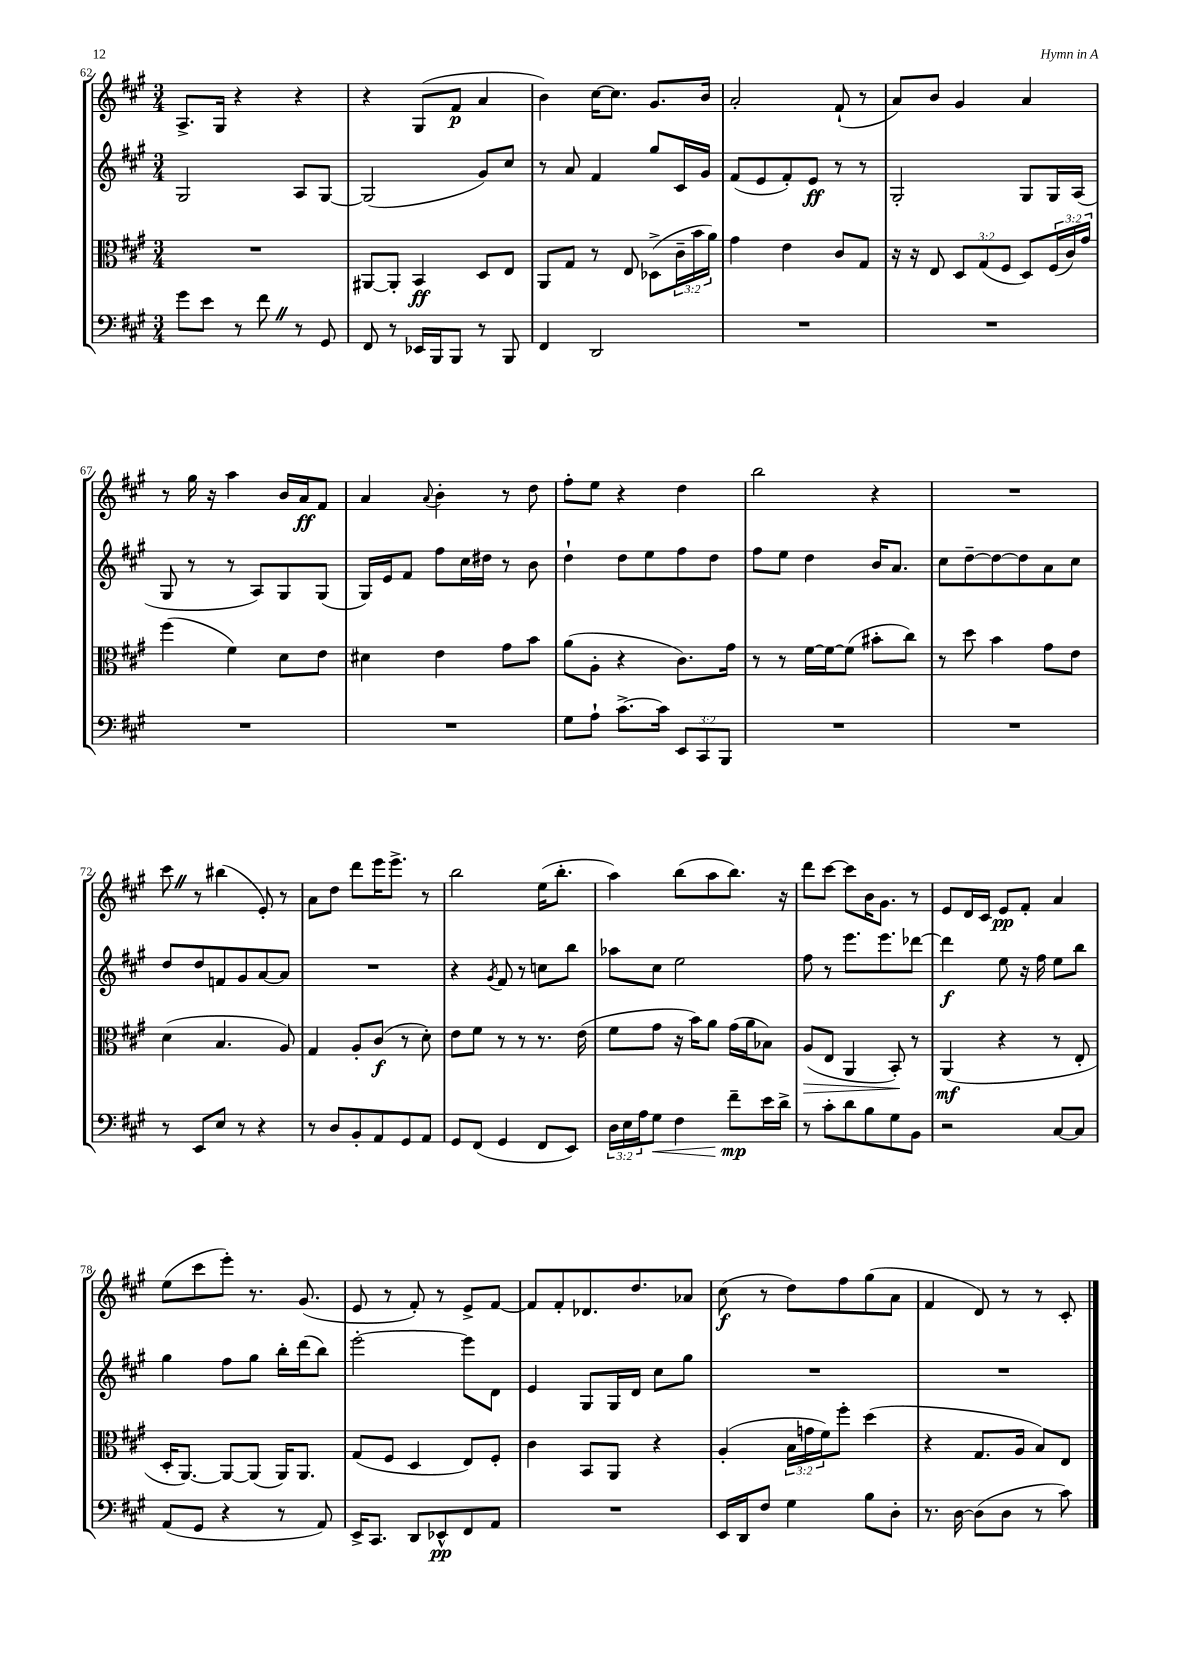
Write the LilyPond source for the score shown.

<<
\new StaffGroup <<
\new Staff = "s0" {
    \clef treble \key a \major \numericTimeSignature \time 3/4
    a8.-> gis16 r4 r4 |
    r4 gis8( fis'8\p a'4 |
    b'4) cis''16~ cis''8. gis'8. b'16 |
    a'2-. fis'8-!( r8 |
    a'8) b'8 gis'4 a'4 |
    r8 gis''16 r16 a''4 b'16 a'16\ff fis'8 |
    a'4 \appoggiatura { a'8 } b'4-. r8 d''8 |
    fis''8-. e''8 r4 d''4 |
    b''2 r4 |
    R2. |
    cis'''8 \once \override BreathingSign.text = \markup { \musicglyph "scripts.caesura.straight" } \breathe r8 bis''4( e'8-.) r8 |
    a'8 d''8 d'''8 e'''16 e'''8.-> r8 |
    b''2 e''16( b''8.-. |
    a''4) b''8( a''8 b''8.) r16 |
    d'''8 cis'''8~ cis'''8 b'16 gis'8. r8 |
    e'8 d'16 cis'16 e'8\pp fis'8-. a'4 |
    e''8( cis'''8 e'''8-.) r8. gis'8.( |
    e'8 r8 fis'8-.) r8 e'8-> fis'8~ |
    fis'8 fis'8-. des'8. d''8. aes'8 |
    cis''8\f( r8 d''8) fis''8 gis''8( a'8 |
    fis'4 d'8) r8 r8 cis'8-. \bar "|." |
}
\new Staff = "s1" {
    \clef treble \key a \major \numericTimeSignature \time 3/4
    gis2 a8 gis8~ |
    gis2( gis'8) cis''8 |
    r8 a'8 fis'4 gis''8 cis'16 gis'16 |
    fis'8( e'8 fis'8-.) e'8\ff r8 r8 |
    gis2-. gis8 gis16 a16( |
    gis8 r8 r8 a8) gis8 gis8( |
    gis16) e'16 fis'8 fis''8 cis''16 dis''16 r8 b'8 |
    d''4-! d''8 e''8 fis''8 d''8 |
    fis''8 e''8 d''4 b'16 a'8. |
    cis''8 d''8~-- d''8~ d''8 a'8 cis''8 |
    d''8 d''8 f'8 gis'8 a'8~ a'8 |
    R2. |
    r4 \acciaccatura { gis'8 } fis'8 r8 c''8 b''8 |
    aes''8 cis''8 e''2 |
    fis''8 r8 e'''8. e'''8. des'''8~ |
    des'''4\f e''8 r16 fis''16 e''8 b''8 |
    gis''4 fis''8 gis''8 b''16-. d'''16( b''8) |
    e'''2~-. e'''8 d'8 |
    e'4 gis8 gis16 d'16 cis''8 gis''8 |
    R2. |
    R2. \bar "|." |
}
\new Staff = "s2" {
    \clef alto \key a \major \numericTimeSignature \time 3/4 \override Staff.TupletNumber.text = #tuplet-number::calc-fraction-text
    R2. |
    ais,8~ ais,8-. b,4\ff d8 e8 |
    a,8 gis8 r8 e8 des8->( \tuplet 3/2 { cis'16-- b'16 a'16) } |
    gis'4 e'4 cis'8 gis8 |
    r16 r16 e8 \tuplet 3/2 { d8 gis8( fis8 } d8) \tuplet 3/2 { fis16( cis'16) gis'16 } |
    fis''4( fis'4) d'8 e'8 |
    dis'4 e'4 gis'8 b'8 |
    a'8( a8-. r4 cis'8.) gis'16 |
    r8 r8 fis'16~ fis'16~ fis'8( bis'8-. cis''8) |
    r8 d''8 b'4 gis'8 e'8 |
    d'4( b4. a8) |
    gis4 a8-. cis'8\f( r8 d'8-.) |
    e'8 fis'8 r8 r8 r8. e'16( |
    fis'8 gis'8 r16 b'16) a'8 gis'16( a'16 bes8) |
    a8\>( e8 a,4 b,8-.\!) r8 |
    a,4\mf( r4 r8 e8-. |
    d16-. a,8.~) a,8~ a,8( a,16) a,8. |
    gis8( fis8 d4 e8) fis8-. |
    cis'4 b,8 a,8 r4 |
    a4-.( \tuplet 3/2 { b16 g'16 fis'16) } fis''8-. d''4( |
    r4 gis8. a16 b8) e8 \bar "|." |
}
\new Staff = "s3" {
    \clef bass \key a \major \numericTimeSignature \time 3/4 \override Staff.TupletNumber.text = #tuplet-number::calc-fraction-text
    gis'8 e'8 r8 fis'8 \once \override BreathingSign.text = \markup { \musicglyph "scripts.caesura.straight" } \breathe r8 gis,8 |
    fis,8 r8 ees,16 b,,16 b,,8 r8 b,,8 |
    fis,4 d,2 |
    R2. |
    R2. |
    R2. |
    R2. |
    gis8 a8-! cis'8.~-> cis'16 \tuplet 3/2 { e,8 cis,8 b,,8 } |
    R2. |
    R2. |
    r8 e,8 e8 r8 r4 |
    r8 d8 b,8-. a,8 gis,8 a,8 |
    gis,8 fis,8( gis,4 fis,8 e,8) |
    \tuplet 3/2 { d16 e16 a16 } gis8\< fis4 fis'8--\mp\! e'16 d'16-> |
    r8 cis'8-. d'8 b8 gis8 b,8 |
    r2 cis8~ cis8 |
    a,8( gis,8 r4 r8 a,8) |
    e,16-> cis,8. d,8 ees,8-^\pp fis,8 a,8 |
    R2. |
    e,16 d,16 fis8 gis4 b8 d8-. |
    r8. d16~ d8( d8 r8 cis'8) \bar "|." |
}
>>
>>
\layout { \context { \Score currentBarNumber = #62 } }
